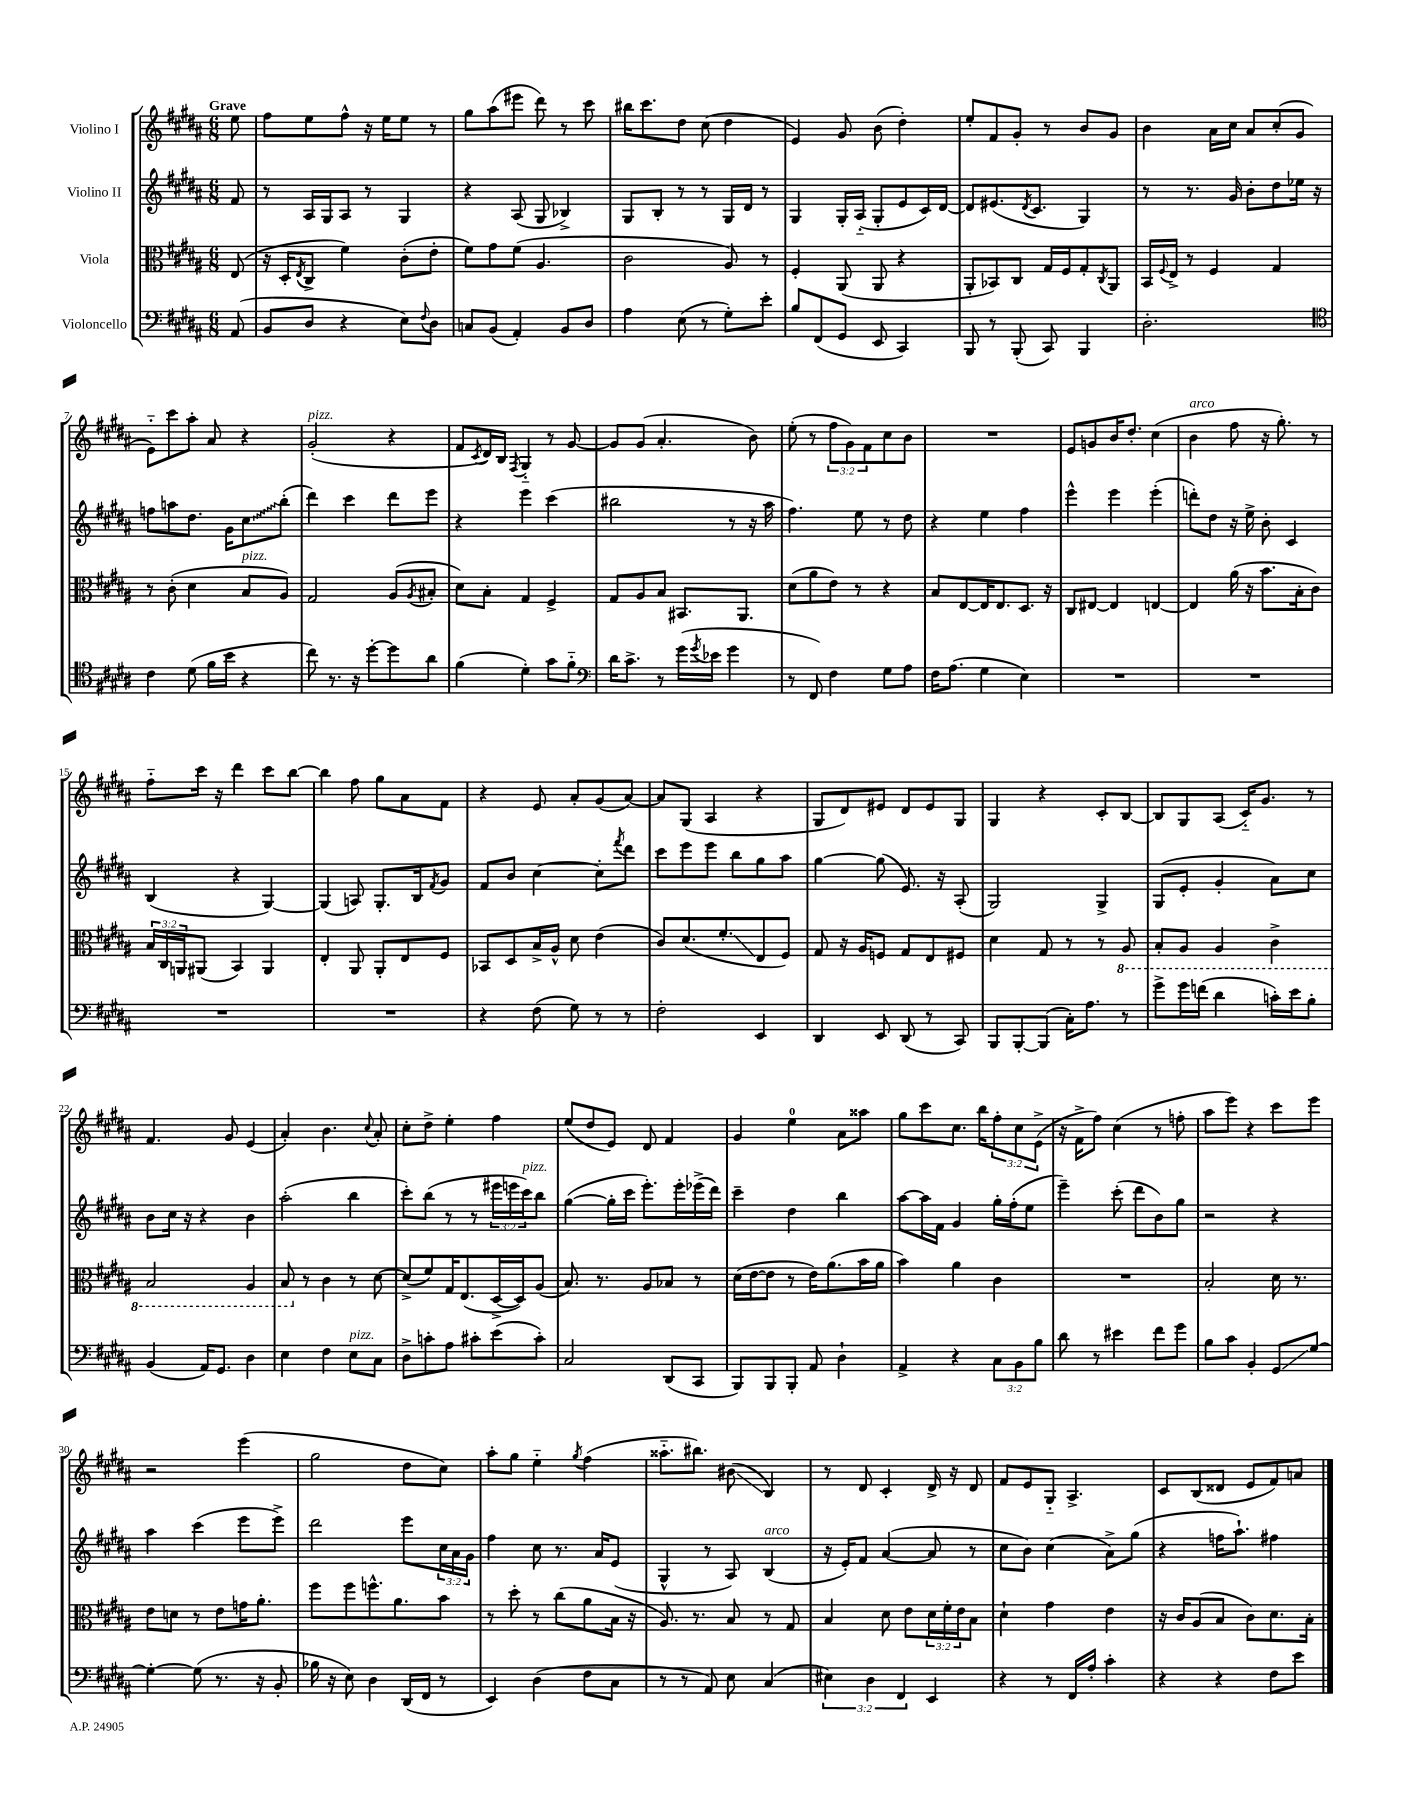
<<
\new StaffGroup <<
\new Staff = "s0" \with { instrumentName = "Violino I" } {
    \clef treble \key b \major \numericTimeSignature \time 6/8 \override Staff.TupletNumber.text = #tuplet-number::calc-fraction-text \partial 8 \tempo "Grave"
    e''8 |
    fis''8 e''8 fis''8-^ r16 e''16 e''8 r8 |
    gis''8 ais''8( eis'''8 dis'''8) r8 cis'''8 |
    bis''16 cis'''8. dis''8 cis''8( dis''4 |
    e'4) gis'8 b'8( dis''4-.) |
    e''8-. fis'8 gis'8-. r8 b'8 gis'8 |
    b'4 ais'16 cis''16 ais'8 cis''8-.( gis'8 |
    e'8-_) cis'''8 ais''8-. ais'8 r4 |
    gis'2-.^\markup { \italic "pizz." }( r4 |
    fis'8 \acciaccatura { cis'8 } dis'16) b16 \acciaccatura { fis8 } gis4-_ r8 gis'8~ |
    gis'8 gis'8( ais'4.-. b'8) |
    e''8-.( r8 \tuplet 3/2 { fis''8 gis'8) fis'8 } cis''8 b'8 |
    R2. |
    e'8 g'8 b'16 dis''8.-. cis''4( |
    b'4^\markup { \italic "arco" } fis''8 r16 gis''8.-.) r8 |
    fis''8-_ cis'''16 r16 dis'''4 cis'''8 b''8~ |
    b''4 fis''8 gis''8 ais'8 fis'8 |
    r4 e'8 ais'8-. gis'8( ais'8~) |
    ais'8 gis8( ais4 r4 |
    gis8 dis'8) eis'8 dis'8 eis'8 gis8 |
    gis4 r4 cis'8-. b8~ |
    b8 gis8 ais8( cis'16-_) gis'8. r8 |
    fis'4. gis'8 e'4( |
    ais'4-.) b'4. \appoggiatura { cis''8 } ais'8-. |
    cis''8-. dis''8-> e''4-. fis''4 |
    e''8( dis''8 e'8) dis'8 fis'4 |
    gis'4 e''4-0 ais'8 aisis''8 |
    gis''8 cis'''8 cis''8. b''16 \tuplet 3/2 { fis''8-. cis''8 e'8->( } |
    r16 fis'16-> fis''8) cis''4( r8 f''8-. |
    ais''8 e'''8) r4 cis'''8 e'''8 |
    r2 e'''4( |
    gis''2 dis''8 cis''8) |
    ais''8-. gis''8 e''4-_ \acciaccatura { gis''8 } fis''4( |
    aisis''8.-_ bis''8.) bis'8\glissando( b4) |
    r8 dis'8 cis'4-. dis'16-> r16 dis'8 |
    fis'8 e'8 gis8-_ ais4.-> |
    cis'8 b8( disis'8 e'8 fis'8) a'8 \bar "|." |
}
\new Staff = "s1" \with { instrumentName = "Violino II" } {
    \clef treble \key b \major \numericTimeSignature \time 6/8 \override Staff.TupletNumber.text = #tuplet-number::calc-fraction-text \partial 8
    fis'8 |
    r8 ais16 gis16 ais8 r8 gis4 |
    r4 ais8( gis8 bes4->) |
    gis8 b8-. r8 r8 gis16 dis'16 r8 |
    gis4 gis16-. ais16-_( gis8-. e'8 cis'16) dis'16~ |
    dis'8 eis'8.( \acciaccatura { dis'8 } cis'8. gis4) |
    r8 r8. gis'16 b'8-. dis''8 ees''16 r16 |
    f''8 a''8 dis''8. gis'16 \once \override Glissando.style = #'zigzag cis''8\glissando b''8-.( |
    dis'''4) cis'''4 dis'''8 e'''8 |
    r4 e'''4 cis'''4( |
    bis''2 r8 r16 ais''16 |
    fis''4.) e''8 r8 dis''8 |
    r4 e''4 fis''4 |
    e'''4-^ e'''4 e'''4-.( |
    d'''8-.) dis''8 r16 e''16-> b'8-. cis'4 |
    b4( r4 gis4~) |
    gis4( a8) gis8.-. b16 \acciaccatura { fis'8 } gis'8 |
    fis'8 b'8 cis''4~ cis''8-. \acciaccatura { fis'''8 } dis'''8 |
    cis'''8 e'''8 e'''8 b''8 gis''8 ais''8 |
    gis''4~ gis''8( e'8.) r16 ais8-.( |
    gis2) gis4-> |
    gis8( e'8-. gis'4-. ais'8) cis''8 |
    b'8 cis''16 r16 r4 b'4 |
    ais''2-.( b''4 |
    cis'''8-.) b''8( r8 r8 \tuplet 3/2 { eis'''16 e'''16 cis'''16^\markup { \italic "pizz." }) } b''8 |
    gis''4~( gis''16-. cis'''16 e'''8.-.) e'''16-. ees'''16->( dis'''16) |
    cis'''4-- dis''4 b''4 |
    ais''8~ ais''16 fis'16 gis'4 gis''16-. fis''16-.( e''8 |
    e'''4--) cis'''8-.( dis'''8 b'8) gis''8 |
    r2 r4 |
    ais''4 cis'''4( e'''8 e'''8->) |
    dis'''2 e'''8 \tuplet 3/2 { cis''16 ais'16 gis'16 } |
    fis''4 cis''8 r8. ais'16 e'8( |
    gis4-^ r8 ais8) b4^\markup { \italic "arco" }( |
    r16 e'16-.) fis'8 ais'4~( ais'8 r8 |
    cis''8 b'8) cis''4( ais'8->) gis''8( |
    r4 f''16 ais''8.-!) fis''4 \bar "|." |
}
\new Staff = "s2" \with { instrumentName = "Viola" } {
    \clef alto \key b \major \numericTimeSignature \time 6/8 \override Staff.TupletNumber.text = #tuplet-number::calc-fraction-text \partial 8
    e8( |
    r16 dis16-. \acciaccatura { e8 } cis8-> fis'4) cis'8-.( e'8-. |
    fis'8) gis'8 fis'8( ais4. |
    cis'2 ais8) r8 |
    fis4-. ais,8( ais,8 r4 |
    ais,8-. bes,8) cis8 gis16 fis16 gis8-. \acciaccatura { cis8 } ais,8 |
    b,16 \appoggiatura { fis8 } e16-> r8 fis4 gis4 |
    r8 cis'8-.( dis'4 b8^\markup { \italic "pizz." } ais8) |
    gis2 ais8( \acciaccatura { ais8 } bis8-. |
    dis'8) b8-. gis4 fis4-> |
    gis8 ais8 b8 bis,8. ais,8. |
    dis'8( ais'8 e'8) r8 r4 |
    b8 e8~ e16 e8. dis8. r16 |
    cis8 eis8~ eis4 e4~ |
    e4 ais'16( r16 b'8. b16-. cis'8) |
    \tuplet 3/2 { b16 cis16 a,16 } ais,8( b,4) ais,4 |
    e4-. ais,8 ais,8-. e8 fis8 |
    bes,8 dis8 b16-> ais16-^ dis'8 e'4( |
    cis'8) dis'8.( fis'8.-.\glissando e8 fis8) |
    gis8 r16 ais16 f8 gis8 e8 fis8 |
    dis'4 gis8 r8 r8 \ottava #-1 ais,8 |
    b,8-. ais,8 ais,4 cis4-> |
    b,2 ais,4 |
    b,8 \ottava #0 r8 cis'4 r8 dis'8~ |
    dis'8->( fis'8) gis16 e8.( dis16~-> dis16) ais8( |
    b8.) r8. ais8 bes8 r8 |
    dis'16( e'16~ e'8 r8 e'16) ais'8.( b'16 ais'16 |
    b'4) ais'4 cis'4 |
    R2. |
    b2-. dis'16 r8. |
    e'8 d'8 r8 e'8 g'16 ais'8.-. |
    fis''8 fis''8 f''8.-^ ais'8. b'8 |
    r8 dis''8-. r8 cis''8( ais'8 b16 r16 |
    ais8.) r8. b8 r8 gis8 |
    b4 dis'8 e'8 \tuplet 3/2 { dis'16 fis'16-. e'16 } b8 |
    dis'4-! gis'4 e'4 |
    r16 cis'16 ais8( b8 cis'8) dis'8. b16-. \bar "|." |
}
\new Staff = "s3" \with { instrumentName = "Violoncello" } {
    \clef bass \key b \major \numericTimeSignature \time 6/8 \override Staff.TupletNumber.text = #tuplet-number::calc-fraction-text \partial 8
    ais,8( |
    b,8 dis8 r4 e8) \appoggiatura { fis8 } dis8 |
    c8 b,8( ais,4-.) b,8 dis8 |
    ais4 e8( r8 gis8-.) e'8-. |
    b8 fis,8( gis,8 e,8 cis,4) |
    b,,8 r8 b,,8-.( cis,8) b,,4 |
    dis2.-. |
    \clef tenor cis'4 dis'8( fis'16 b'16 r4 |
    cis''8) r8. r16 dis''8~-. dis''8 ais'8 |
    fis'4( dis'4-.) gis'8 fis'8-_ |
    \clef bass dis'16 cis'8.-> r8 gis'16( \acciaccatura { gis'8 } ees'16 gis'4 |
    r8 fis,8) fis4 gis8 ais8 |
    fis16 ais8.( gis4 e4) |
    R2. |
    R2. |
    R2. |
    R2. |
    r4 fis8( gis8) r8 r8 |
    fis2-. e,4 |
    dis,4 e,8 dis,8( r8 cis,8) |
    b,,8 b,,8~-. b,,8( cis16-.) ais8. r8 |
    gis'8-> gis'16 f'16( dis'4 c'16-.) e'16 b8-. |
    b,4( ais,16) gis,8. dis4 |
    e4 fis4 e8^\markup { \italic "pizz." } cis8 |
    dis8-> c'8-. ais8 cis'8-. e'8( cis'8-.) |
    cis2 dis,8( cis,8 |
    b,,8) b,,8 b,,8-. ais,8 dis4-! |
    ais,4-> r4 \tuplet 3/2 { cis8 b,8 b8 } |
    dis'8 r8 eis'4 fis'8 gis'8 |
    b8 cis'8 b,4-. gis,8\glissando gis8~ |
    gis4~-. gis8( r8. r16 b,8-. |
    bes16 r16 e8) dis4 dis,16( fis,16 r8 |
    e,4) dis4( fis8 cis8 |
    r8 r8 ais,8) e8 cis4( |
    \tuplet 3/2 { eis4) dis4 fis,4 } e,4 |
    r4 r8 fis,16 ais16-. cis'4-. |
    r4 r4 fis8 e'8 \bar "|." |
}
>>
>>
